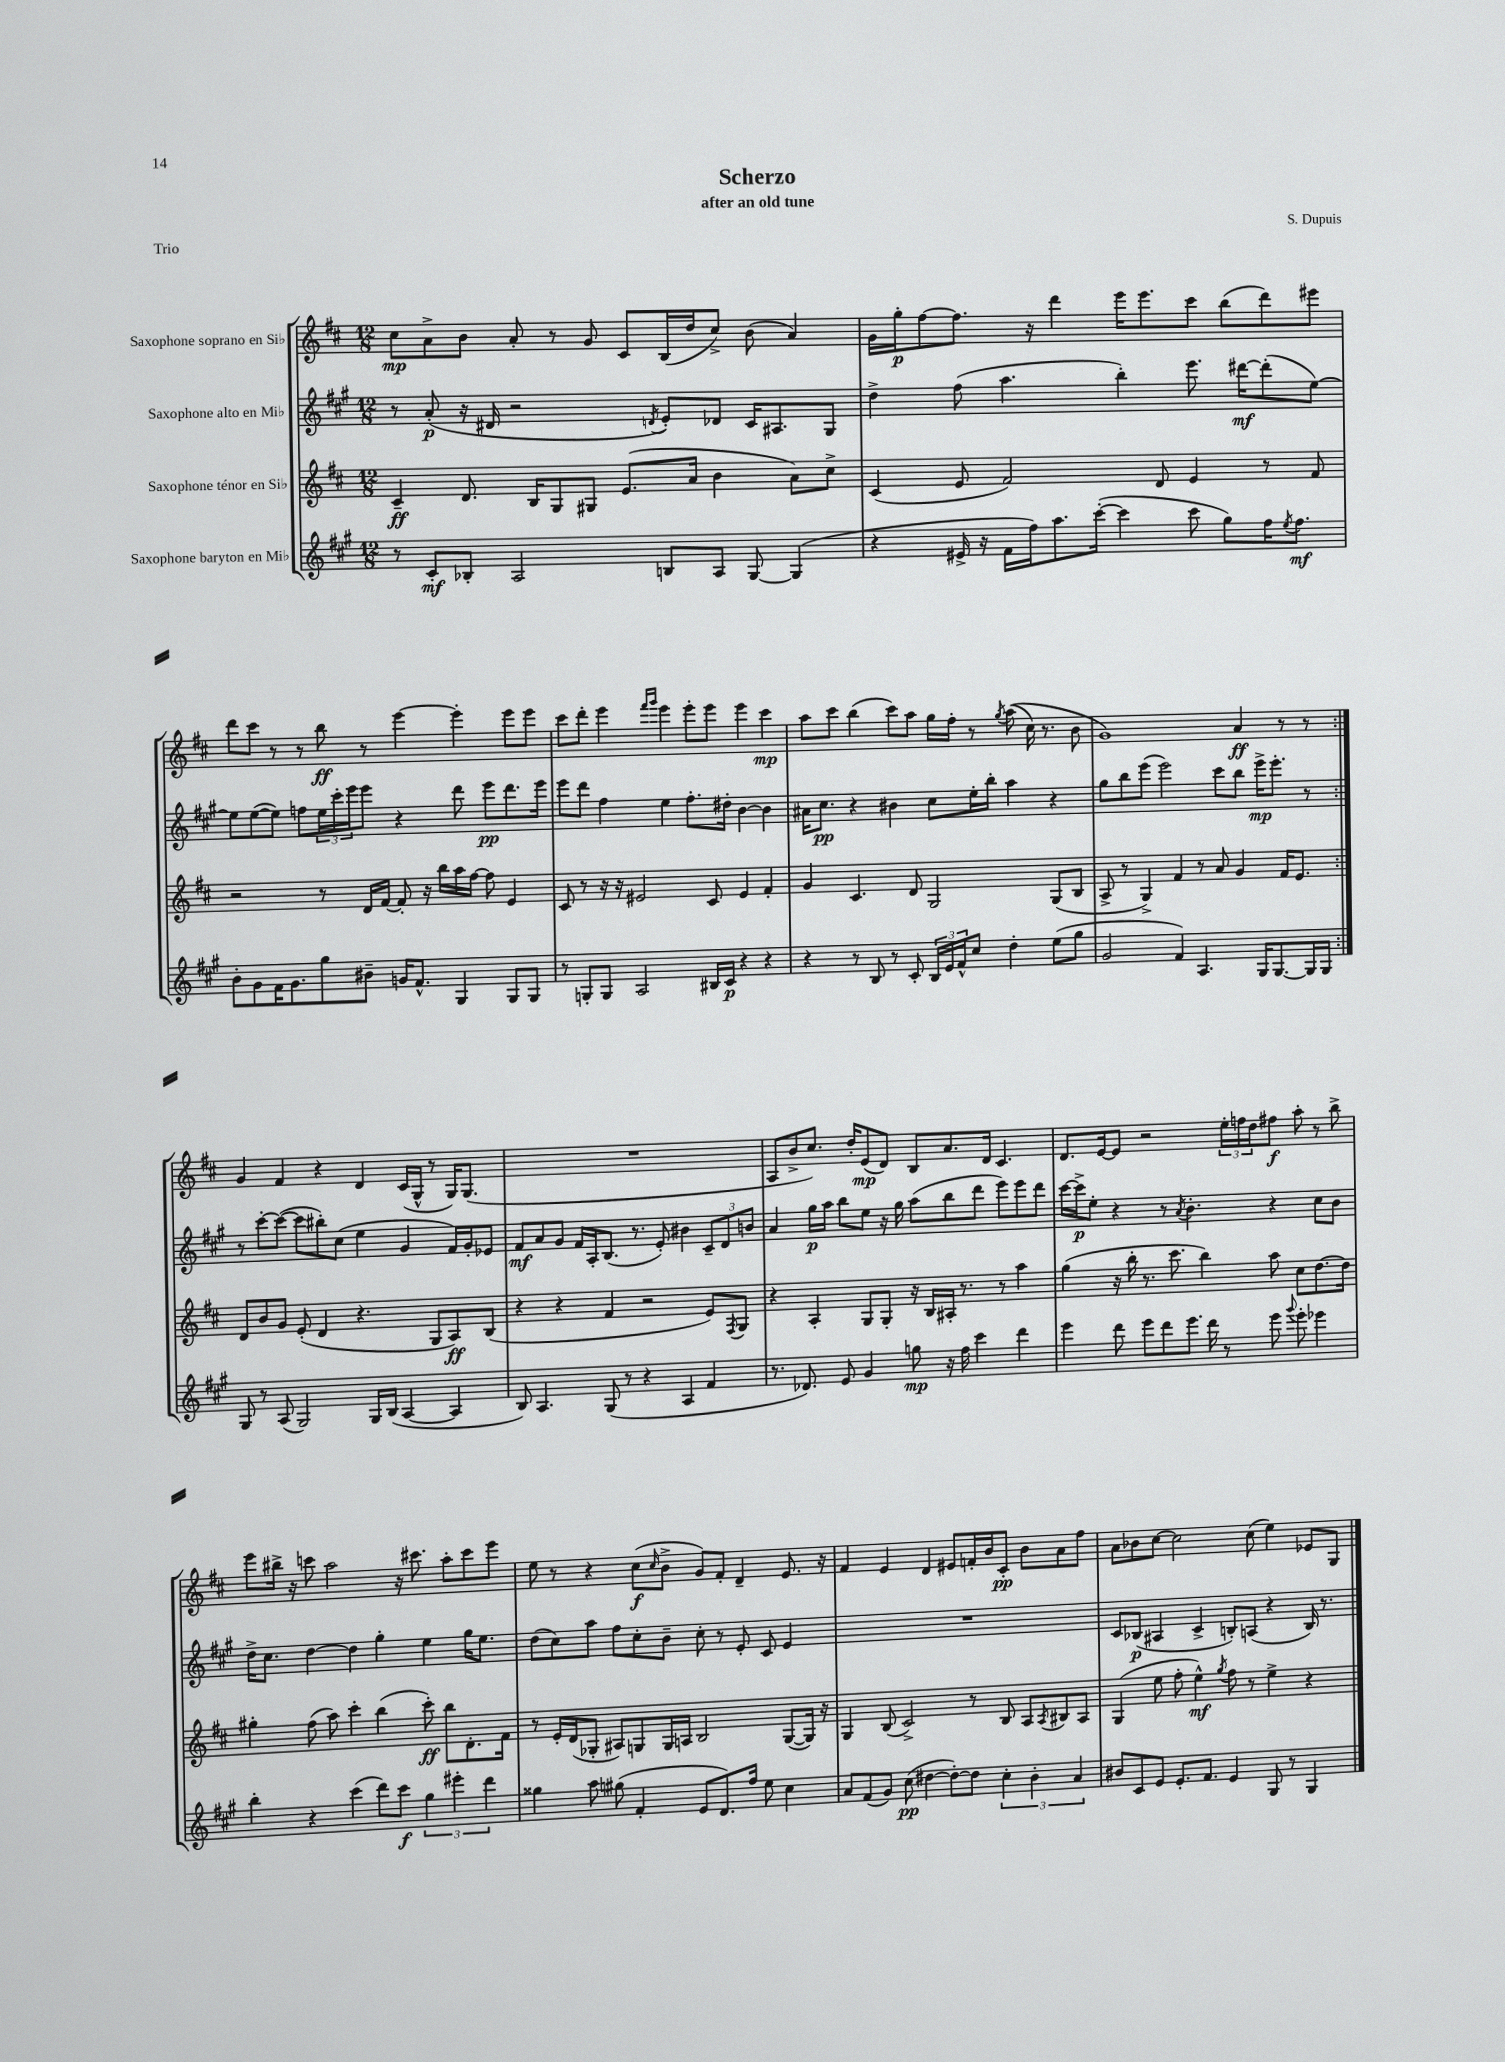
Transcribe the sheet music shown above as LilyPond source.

\header { title = "Scherzo" composer = "S. Dupuis" subtitle = "after an old tune" piece = "Trio" }
<<
\new StaffGroup <<
\new Staff = "s0" \with { instrumentName = "Saxophone soprano en Sib" } {
    \clef treble \key d \major \numericTimeSignature \time 12/8
    \repeat volta 2 { cis''8\mp a'8-> b'8 a'8-. r8 g'8 cis'8 b16( d''16 cis''8->) b'8( a'4) |
    g'16 g''16-.\p fis''8~ fis''8. r16 d'''4 e'''16 e'''8. cis'''8 b''8( d'''8) eis'''8 |
    d'''8 cis'''8 r8 r8 b''8\ff r8 e'''4~ e'''4-. e'''8 e'''8 |
    cis'''8 d'''8-. e'''4 \grace { fis'''16 g'''16 } e'''4 e'''8-. e'''8 e'''4 cis'''4\mp |
    a''8 cis'''8 b''4( cis'''8) a''8 g''16 fis''16-. r8 \acciaccatura { g''8 } a''8(\( cis''16) r8. b'8 |
    g'1\) a'4\ff r8 r8 | }
    g'4 fis'4 r4 d'4 cis'16( g16-^ r8 g16) g8.( |
    R1. |
    a8 b'8-> cis''8.) d''16-. e'8\mp( d'8) b8 a'8. d'16 cis'4. |
    d'8. e'16~ e'8 r2 \tuplet 3/2 { e''16-. f''16 d''16 } fis''8\f a''8-. r8 b''8-> |
    e'''8 bis''16-> r16 c'''8 a''2 r16 cis'''8. a''8-. cis'''8 e'''8 |
    e''8 r8 r4 cis''8\f( \grace { cis''16 } b'8-> g'8) fis'8-. d'4-- e'8. r16 |
    fis'4 e'4 d'4 eis'8 f'16-. b'16 cis'8-.\pp b'8 a'8 fis''8 |
    a'8 bes'8 cis''8~ cis''2 cis''8( e''4) ees'8 g8 \bar "|." |
}
\new Staff = "s1" \with { instrumentName = "Saxophone alto en Mib" } {
    \clef treble \key a \major \numericTimeSignature \time 12/8
    \repeat volta 2 { r8 a'8-.\p( r16 dis'16 r2 \acciaccatura { d'8 } e'8-.) des'8 cis'16 ais8. gis8 |
    d''4-> fis''8( a''4. b''4-.) e'''8. dis'''16~\mf dis'''8-.( e''8~) |
    e''8 e''8~( e''8) f''8 \tuplet 3/2 { e''16 cis'''16-. e'''16 } e'''8 r4 d'''8 e'''8\pp d'''8. e'''16 |
    e'''8 d'''8 fis''4 e''4 fis''8.-. dis''16-. b'4~ b'4 |
    ais'16 cis''8.\pp r4 bis'4 cis''8 e''16-. b''16-. a''4 r4 |
    gis''8 b''8 e'''8( e'''2) cis'''8 b''8 e'''16->\mp e'''8.-. r8 | }
    r8 cis'''8~-. cis'''8~( cis'''8 bis''8-.) cis''8( e''4 gis'4 fis'16) gis'16-. ees'8 |
    fis'8\mf a'8 gis'8 fis'16 a16-. b8.( r8. e'8-.) bis'4 \tuplet 3/2 { cis'8-- d'8 b'8 } |
    a'4 gis''16\p a''16 b''8 e''8 r16 gis''16 a''8( b''8 d'''8 e'''8) e'''8 d'''8 |
    cis'''16~ cis'''16->\p e''8-. r4 r8 \acciaccatura { a'8 } b'4.-. r4 cis''8 b'8 |
    d''16-> cis''8. d''4~ d''4 gis''4-. e''4 gis''16 e''8. |
    d''8( cis''8) a''8 fis''8 cis''8-. b'8-- cis''8-. r8 e'8-. cis'8 e'4 |
    R1. |
    cis'8 bes8\p( ais4 cis'4-> b8-.) a8( r4 b16) r8. \bar "|." |
}
\new Staff = "s2" \with { instrumentName = "Saxophone ténor en Sib" } {
    \clef treble \key d \major \numericTimeSignature \time 12/8
    \repeat volta 2 { cis'4--\ff d'8. b16 g8 gis8 e'8.( a'16 b'4 a'8) cis''8-> |
    cis'4( e'8 fis'2) d'8 e'4 r8 fis'8 |
    r2 r8 d'16 fis'16~ fis'8-. r16 b''16 a''16 fis''16~ fis''8 e'4 |
    cis'8 r8 r16 r16 eis'2 cis'8 eis'4 fis'4-. |
    g'4 cis'4. d'8 g2 g8( b8 |
    a8-> r8 g4->) fis'4 r8 a'8 g'4 fis'16 e'8. | }
    d'8 b'8 g'8 e'8-.( d'4 r4. g8 a8\ff) b8( |
    r4 r4 fis'4 r2 e'8) \acciaccatura { fis8 } g8 |
    r4 a4-. g8 g8-. r16 b16 ais16-. r8. r8 a''4 |
    g''4( r16 b''16-. r8. cis'''8. b''4) a''8 cis''8 d''8.~ d''16 |
    gis''4-. fis''8( a''8) cis'''4-. b''4( cis'''8-.\ff) b''8 d'8.-. fis'16 |
    r8 e'16-. d'16( ges8-. ais8) g8 g16 a16 b2 g8~( g16) r16 |
    g4 b8( cis'2->) r8 b8 a8 \acciaccatura { a8 } bis8 a8 |
    g4( e''8 fis''8-. e''4-^\mf) \acciaccatura { g''8 } fis''8 r8 e''4-> r4 \bar "|." |
}
\new Staff = "s3" \with { instrumentName = "Saxophone baryton en Mib" } {
    \clef treble \key a \major \numericTimeSignature \time 12/8
    \repeat volta 2 { r8 cis'8-.\mf bes8-. a2 b8 a8 gis8~ gis4( |
    r4 eis'16-> r16 fis'16 fis''16) a''8. cis'''16~-.( cis'''4 cis'''8 gis''8) fis''16 \acciaccatura { e''8 } fis''8.\mf |
    b'8-. gis'8 fis'16 gis'8. gis''8 bis'8-- g'16 fis'8.-^ gis4 gis8 gis8 |
    r8 g8-. g8 a2 bis16 cis'16\p r4 r4 |
    r4 r8 b8 r8 cis'8-. \tuplet 3/2 { b16 e'16 fis'16-^ } cis''8 d''4-. e''8( gis''8 |
    gis'2 fis'4) a4. gis16 gis8.~ gis16 gis16 | }
    gis8 r8 a8( gis2) gis16 b16( a4~ a4 |
    b8) a4. gis8( r8 r4 a4 fis'4 |
    r8. des'8.) e'8 gis'4 g''8\mp r16 fis''16 cis'''4 d'''4 |
    e'''4 d'''8 e'''8 d'''8 e'''8. d'''16 r8 e'''8 \appoggiatura { gis'''8 } e'''8-. ees'''4 |
    b''4-. r4 cis'''4( d'''8) cis'''8\f \tuplet 3/2 { gis''4 eis'''4-. d'''4 } |
    gisis''4 a''8 gis''8( fis'4-. e'8 d'8.) fis''16 e''8 cis''4 |
    a'8 fis'8( gis'8) cis''8\pp( dis''4~ dis''8~-.) dis''8 \tuplet 3/2 { cis''4-. b'4-. a'4 } |
    bis'8 cis'8 e'8 e'8.-. fis'8. e'4 gis8 r8 gis4 \bar "|." |
}
>>
>>
\layout { \context { \Score \remove "Bar_number_engraver" } }
